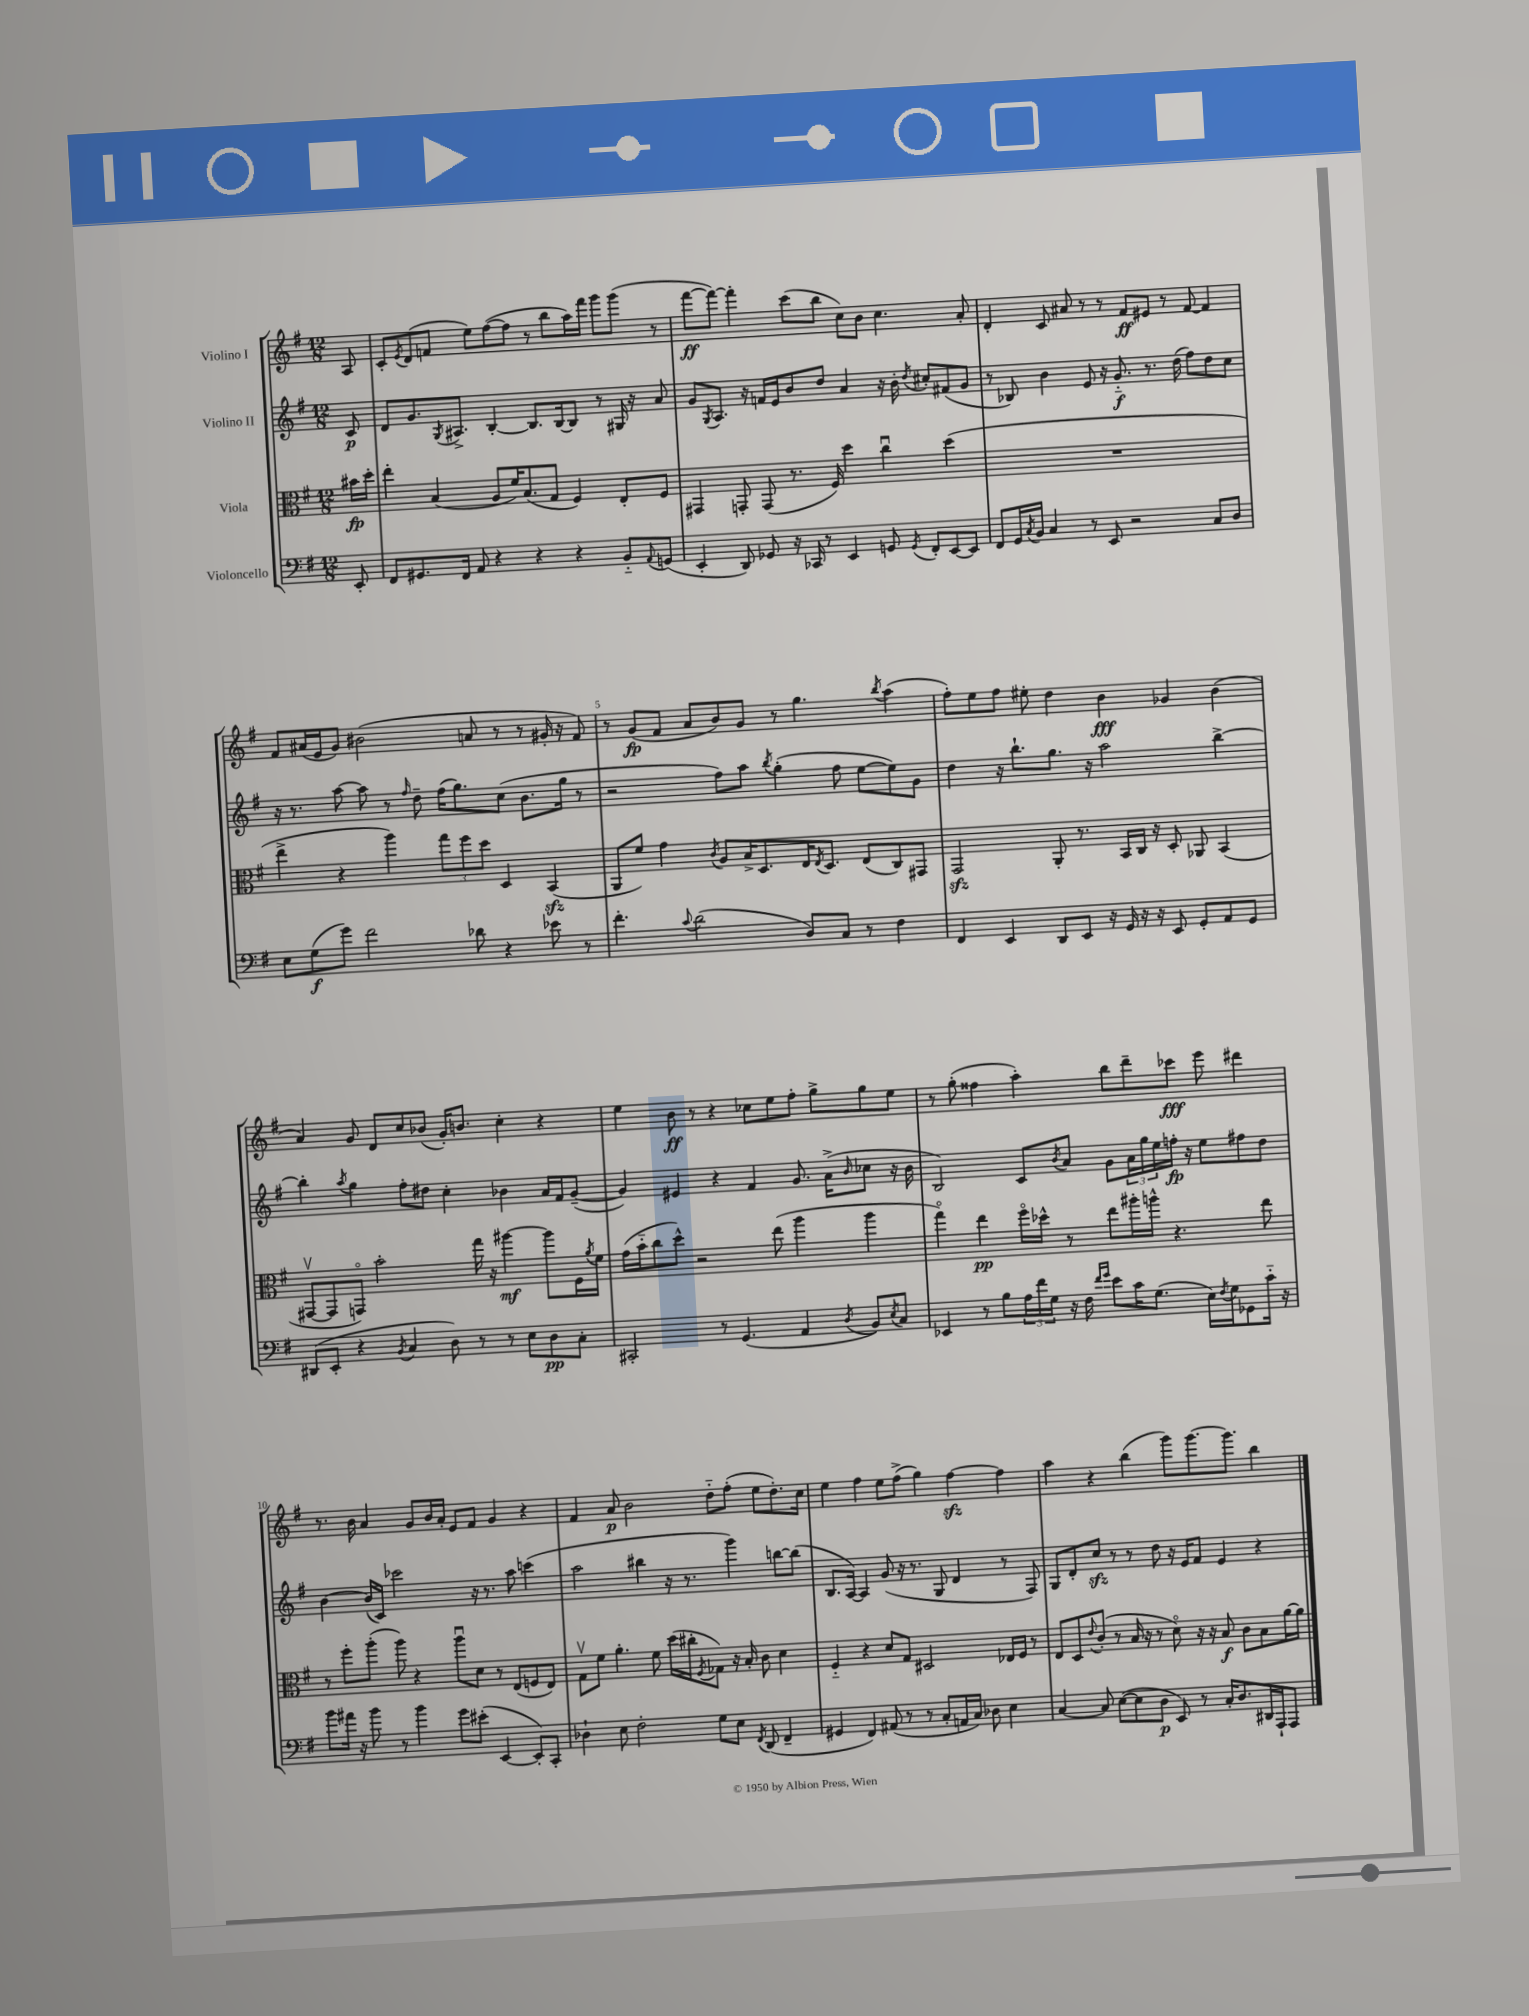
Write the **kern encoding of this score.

**kern	**kern	**kern	**kern
*staff4	*staff3	*staff2	*staff1
*clefF4	*clefC3	*clefG2	*clefG2
*k[f#]	*k[f#]	*k[f#]	*k[f#]
*M12/8	*M12/8	*M12/8	*M12/8
8EE'/	16b#\LL	8c/	8A/
.	16dd'\JJ	.	.
=	=	=	=
8FF#/L	4ee'\	8d/L	8c'/L
.	.	.	8qe/
8.GG#/	.	8.g/	(8d/
.	(4B/	.	8f/J
.	.	8qG/	.
16FF#/Jk	.	8.A#^/J	.
8AA/	.	.	8ee\L)
4r	8A/L	[4B'/	([8ff#\
.	16f#/K)	.	8ff#\]J
.	(8.B/	.	.
4r	.	8.B/]L	8r
.	8G/J	.	8bb\L
.	.	[16B/k	.
4r	4F#/)	8B/]J	16aa\L)
.	.	.	16fff#\JJ
.	.	8r	8ggg\L
8BB'~/L	8E'/L	16G#/	(8ggg\J
.	.	16r	.
8qqAA/	.	.	.
(8GG/J	8F#/J	8a/	8r
=	=	=	=
4EE'/	4GG#/	8g/L	[8fff#\L
.	.	8qG/	.
.	.	8.A/J	8fff#\_J)
8DD/)	8GG'/	.	4fff#'\]
.	.	16r	.
8GG-/	(8GG/	16f/LL	.
.	.	16e/J	.
16r	8.r	8b/	(8ccc\L
16CC-/	.	.	.
8r	.	8dd/J	8bb\J
.	16F#/)	.	.
4EE/	4dd\	4a/	8cc\L)
.	.	.	8b\J
8GG/	4ccu\	16r	4.cc\
.	.	16b'\	.
8qGG/	.	8qdd/	.
8FF#'/L	.	8cc#'/L	.
[8EE/	(4dd\	(8f#/	.
8EE/]J	.	8g/J	8a'/
=	=	=	=
8FF#/L	1.r	8r	4d'/
16GG/L	.	8B-/)	.
8qC/	.	.	.
16BB/JJ	.	.	.
4C/	.	4b\	8c/
.	.	.	8a#/
8r	.	8e/	8r
8EE/	.	16r	8r
.	.	8.g'~/	.
2r	.	.	8f#/L
.	.	8.r	8e#/J
.	.	.	8r
.	.	(16dd\	.
.	.	8ff#\L)	[8f#/
8C/L	.	8dd\	4f#/]
8D/J	.	8cc\J	.
=	=	=	=
8E\L	4ee^\	16r	8f#/L
.	.	8.r	.
(8G\	.	.	(16a#/L
.	.	.	16e/J
8g\J)	4r	[8aa\	8g/J)
2f#\	.	8aa\]	(2b#\
.	4aa\)	8r	.
.	.	16qqff#/	.
.	.	8dd~\	.
.	12gg\L	(16ff#\LK	.
.	.	8.gg\)	.
.	12ff#\	.	.
8d-\	.	.	8a/
.	12dd\J	.	.
4r	4D/	(8cc\J	8r
.	.	8.b\L	8r
8e-\	(4BB/	.	16g#'/
.	.	16gg\Jk	16r
8r	.	8r	8f#/)
=	=	=	=
4.f#'\	8AA/L	2r	8r
.	8f#/J)	.	(8g/L
.	4g\	.	8f#/J
8qqc/	.	.	.
(2d\	.	.	8a/L
.	8qc/	.	.
.	8A/L	8ff#\L)	8b/)
.	16B^/K	8aa\J	8g/J
.	8.D/	.	.
.	.	8qbb/	.
.	.	(4gg'\	8r
8D/L)	16E/K	.	4.gg\
.	8qE/	.	.
.	8.D/J	.	.
8C/J	.	8ff#\	.
8r	(8E/L	[8ee\L	.
.	.	.	8qbb/
4F#\	8C/)	8ee\])	(4aa\
.	8GG#/J	8g\J	.
=	=	=	=
4FF#/	2GG/	4dd\	8ff#'\L)
.	.	.	8ee\
4EE/	.	16r	8ff#\J
.	.	8.bb`\L	.
.	.	.	8ee#'\
8DD/L	8AA'/	8.gg\J	4dd\
8EE/J	8.r	.	.
.	.	16r	.
16r	.	2aa\	4b\
16GG/	16BB/LL	.	.
16r	16C/JJ	.	.
16r	16r	.	.
8EE/	8D'/	.	4g-/
8GG'/L	8AA-/	.	.
8AA/	(4BB/	[4bb^\	(4b\
8GG/J	.	.	.
=	=	=	=
(8DD#/L	[8GG#v/L	4bb'\]	4a/)
8EE'/J	8GG#/]	.	.
.	.	8qaa/	.
4r	8GGo/J)	4gg\	8g/
.	2b'\	.	8d/L
8qBB/	.	.	.
4C/	.	8ff#'\L	8cc/
.	.	8dd#\J	(8b-/J
8D\)	.	4cc'\	16g'/LK)
.	.	.	8.b/J
8r	16gg\	.	.
.	16r	.	.
8r	[4aa#\	4b-\	4cc'\
8E\L	.	.	.
8D\	8aa#\]L	16a/LL	4r
.	.	16f#/J	.
8C'\J	16F#\L	([8g~/J	.
.	8qa/	.	.
.	16f#\JJ	.	.
=	=	=	=
2CC#'/	(16g\LL	4g/])	4ee\
.	16b'~\J	.	.
.	8cc\	.	.
.	8dd^^\J)	4e#/	8b\
.	2r	.	8r
8r	.	4r	4r
(4.GG/	.	.	.
.	.	4f#/	8cc-\L
.	(8ee\	.	8ee\
4AA/	4aa\	8.g/	8ff#'\J
.	.	.	8gg^\L
.	.	(16a^\LK	.
8qD/	.	16qqb/	.
8BB/L)	4aa\	8cc-\J	8gg\
8qE/	.	.	.
8C/J	.	16r	8ee\J
.	.	16b\	.
=	=	=	=
4EE-/	4ggo\)	2B/)	8r
.	.	.	(8gg'\
8r	4ee\	.	4ff##\
8B\L	.	.	.
24A\L	16ff#o\LL	8c/L	4aa'\)
24f#\	.	.	.
.	16dd-^^\JJ	.	.
24G\JJ	.	.	.
.	.	8qb/	.
16r	8r	8a/J	.
16F#\	.	.	.
16qqf#/LL	.	.	.
16qqg/JJ	.	.	.
8e\L	8ee\L	8g\L	8bb\L
16c\K	16aa#'\L	24a\L	8ddd~\
.	.	24gg\	.
(8.G\J	16aa^^\JJ	.	.
.	.	24ee\	.
.	4.r	16ff'\JJ	8ccc-\J
.	.	16r	.
16E\LL)	.	8ee\L	8eee\
8qF#/	.	.	.
16G\J	.	.	.
8GG-\	.	8ff#\	4ddd#\
16c'~\Jk	8ee\	8dd\J	.
16r	.	.	.
=	=	=	=
8b\L	8r	[4b\	8.r
16a#\Jk	8ff#'\L	.	.
16r	.	.	16b\
8b\	(8aa'\J	(16b/]LL	4a/
.	.	16c/JJ)	.
8r	8aa\)	2ccc-\	.
4b\	4r	.	8g/L
.	.	.	16b/L
.	.	.	16a'/JJ
8g\L	8aau\L	.	8e/L
(8e#'\J	8d\J	16r	8f#/J
.	.	8.r	.
[4EE/	8r	.	4g/
.	(8E/L	8aa\	.
8EE'/]L)	8F/	(4ccc\	4r
8CC'/J	8E/J)	.	.
=	=	=	=
4D-`\	8Gv\L	2aa\	4f#/
.	8f#\J	.	.
8E\	4.a'\	.	8a/
2F#'\	.	.	2b\
.	.	4bb#\	.
.	8f#\	.	.
.	(16dd\LL	16r	.
.	16cc#'\J	8.r	.
.	8qF#/	.	.
8G\L	8G-\J)	.	8dd'~\L
8E\J	16r	4ggg\)	(8ff#'\J
.	16B'/	.	.
8qFF#/	.	.	.
(8DD/	8c\	.	8ee\L
4FF#~/	4d\	[8bb\L	8.dd'\)
.	.	(8bb\]J	.
.	.	.	16cc\Jk
=	=	=	=
4GG#/	4F#'~/	8.B/L	4ee\
.	.	[16A/Jk)	.
4FF#/)	4r	4A/]	4ff#\
(8AA#/	8d/L	(8g/	8ee\L
8r	8G/J	16r	(8ff#^\J
.	.	8.r	.
8r	2D#/	.	4gg\)
8C'/L	.	8G/	.
16AA/L	.	4d/	[4ff#\
16C/JJ)	.	.	.
8D-\	.	.	.
4E\	16E-/LL	8r	4ff#\]
.	16F#/JJ	.	.
.	8r	8F#/)	.
=	=	=	=
[4C/	8E/L	8G/L	4aa\
.	8D/	8d'/	.
.	8qqe/	.	.
8C/]	(8c'/J	8cc/J	4r
([8E\L	8r	8r	.
8E\]	16B/	8r	(4bb\
.	16r	.	.
8D\J	8r	8dd\	.
8EE/)	8do\)	16r	8ggg\L)
.	.	16e/LK	.
8r	16r	8f#/J	[8.ggg\
.	16r	.	.
16C'/LK	8B/	4e/	.
8.D/	.	.	8.ggg\]J
.	8c\L	.	.
16DD#/L	8B\	4r	4bb\
16AAA`/J	.	.	.
8AAA/J	[16a\L	.	.
.	16a\]JJ	.	.
==	==	==	==
*-	*-	*-	*-
